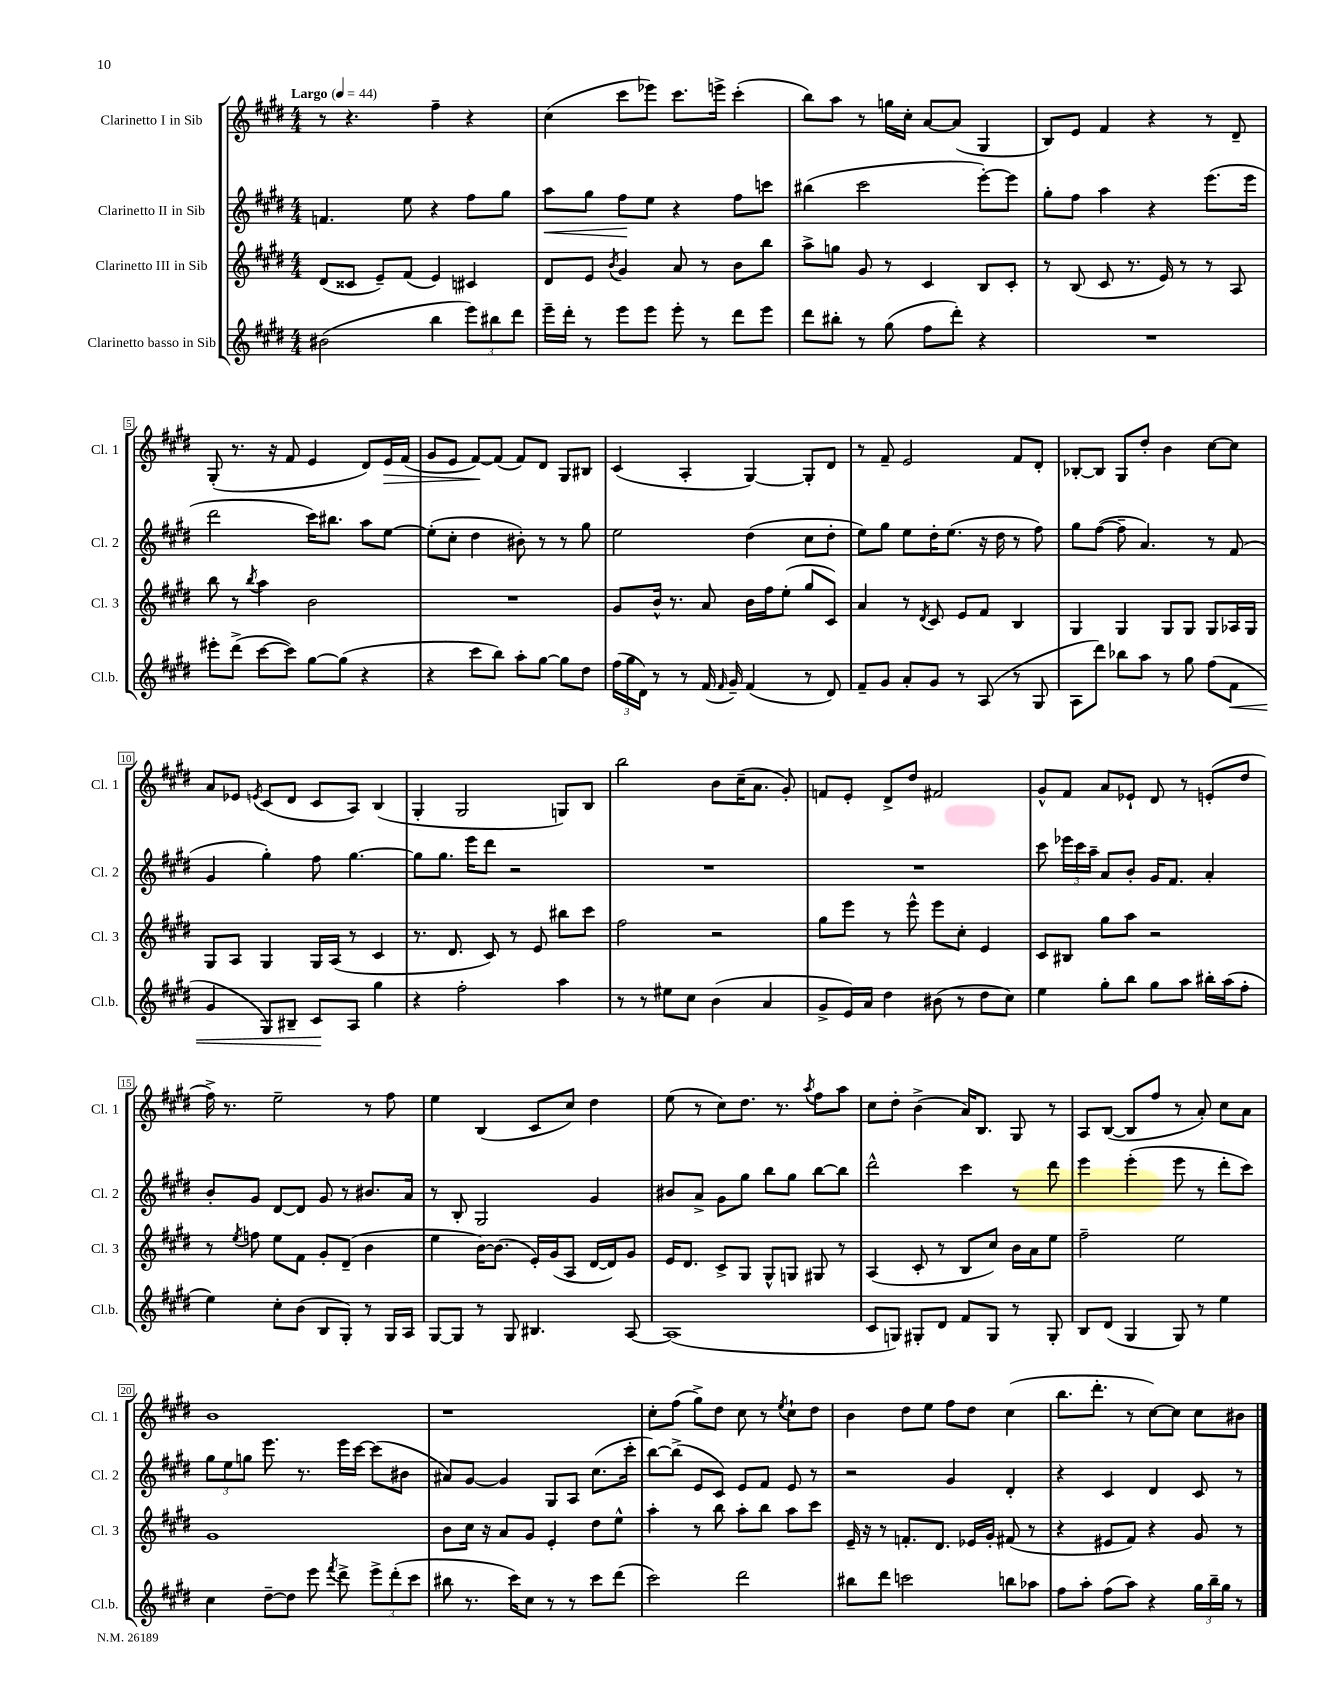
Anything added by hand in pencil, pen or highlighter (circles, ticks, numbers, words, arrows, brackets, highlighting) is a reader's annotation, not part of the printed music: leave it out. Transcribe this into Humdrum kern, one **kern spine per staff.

**kern	**kern	**kern	**kern
*staff4	*staff3	*staff2	*staff1
*clefG2	*clefG2	*clefG2	*clefG2
*k[f#c#g#d#]	*k[f#c#g#d#]	*k[f#c#g#d#]	*k[f#c#g#d#]
*M4/4	*M4/4	*M4/4	*M4/4
*MM44	*MM44	*MM44	*MM44
(2b#	(8d#	4.f	8r
.	8c##	.	4.r
.	8e~)	.	.
.	(8f#	8ee	.
4bb	4e)	4r	4ff#~
12eee)	4c#	8ff#	4r
12bb#	.	.	.
.	.	8gg#	.
12ddd#	.	.	.
=	=	=	=
16eee~	8d#	8aa	(4cc#
16ddd#'	.	.	.
8r	8e	8gg#	.
.	8qb	.	.
8eee	4g#	8ff#	8ccc#
8eee	.	8ee	8eee-)
8eee'	8a	4r	8.ccc#
8r	8r	.	.
.	.	.	16eee^
8ddd#	8b	8ff#	(4ccc#'
8eee	8bb	8ccc	.
=	=	=	=
8ddd#	8aa^	(4bb#	8bb)
8bb#'	8gg	.	8aa
8r	8g#	2ccc#	8r
(8gg#	8r	.	16gg
.	.	.	16cc#'
8ff#	4c#	.	[8a
8ddd#')	.	.	(8a]
4r	8B	[8eee')	4G#
.	8c#'	8eee]	.
=	=	=	=
1r	8r	8gg#'	8B)
.	(8B	8ff#	8e
.	8c#	4aa	4f#
.	8.r	.	.
.	.	4r	4r
.	16e)	.	.
.	8r	.	.
.	8r	(8.eee	8r
.	8A	.	8d#~
.	.	16eee	.
=	=	=	=
8eee#'	8bb	2ddd#	(8G#'
(8ddd#^	8r	.	8.r
.	8qbb	.	.
[8ccc#	4aa	.	.
.	.	.	16r
8ccc#])	.	.	8f#
[8gg#	2b	16ccc#)	4e
.	.	8.bb#	.
(8gg#]	.	.	.
4r	.	8aa	8d#)
.	.	[8ee	16e
.	.	.	(16f#
=	=	=	=
4r	1r	(8ee']	8g#
.	.	8cc#'	8e
8ccc#	.	4dd#	[8f#)
8bb)	.	.	(8f#]
8aa'	.	8b#')	8f#)
[8gg#	.	8r	8d#
8gg#]	.	8r	8G#
8dd#	.	8gg#	8B#
=	=	=	=
(24ff#	8g#	2ee	(4c#
24gg#	.	.	.
24d#)	.	.	.
8r	16b^^	.	.
.	8.r	.	.
8r	.	.	4A'
(16f#	8a	.	.
16qqf#	.	.	.
16g#~)	.	.	.
(4f#	16b	(4dd#	[4G#)
.	16ff#	.	.
.	(8ee'	.	.
8r	8gg#	8cc#	8G#']
8d#)	8c#)	8dd#'	8d#
=	=	=	=
8f#~	4a	8ee)	8r
8g#	.	8gg#	8f#~
8a'	8r	8ee	2e
.	8qd#	.	.
8g#	8c#	16dd#'	.
.	.	(8.ee	.
8r	8e	.	.
(8A	8f#	16r	.
.	.	16dd#	.
8r	4B	8r	8f#
8G#	.	8ff#)	8d#'
=	=	=	=
8A	4G#	8gg#	[8B-'
8ddd#)	.	([8ff#	8B-]
8bb-	4G#	8ff#~]	8G#
8aa	.	4.a)	8dd#'
8r	8G#	.	4b
8gg#	8G#	.	.
(8ff#	8G#	8r	[8cc#
8f#	16A-	(8f#	8cc#]
.	16G#	.	.
=	=	=	=
4g#	8G#	4g#	8a
.	8A	.	8e-
.	.	.	8qe
8G#)	4G#	4gg#')	(8c#
8B#~	.	.	8d#
8c#	16G#	8ff#	8c#
.	(16A	.	.
8A	8r	[4.gg#	8A)
4gg#	4c#	.	(4B
=	=	=	=
4r	8.r	8gg#]	4G#'
.	.	8.gg#	.
.	8.d#	.	.
2ff#'	.	.	2G#
.	.	16eee	.
.	8c#)	8ddd#	.
.	8r	2r	.
.	8e	.	.
4aa	8bb#	.	8G)
.	8ccc#	.	8B
=	=	=	=
8r	2ff#	1r	2bb
8r	.	.	.
8ee#	.	.	.
8cc#	.	.	.
(4b	2r	.	8b
.	.	.	(16cc#~
.	.	.	8.a
4a	.	.	.
.	.	.	8g#')
=	=	=	=
8g#^	8gg#	1r	8f
16e)	8eee	.	8e'
16a	.	.	.
4dd#	8r	.	8d#^
.	8eee^^	.	8dd#
(8b#	8eee	.	2f#
8r	8cc#'	.	.
8dd#	4e	.	.
8cc#)	.	.	.
=	=	=	=
4ee	8c#	8ccc#	8g#^^
.	8B#	24eee-	8f#
.	.	24ccc#	.
.	.	24aa~	.
8gg#'	8gg#	8a	8a
8bb	8aa	8b'	8e-`
8gg#	2r	16g#	8d#
.	.	8.f#	.
8aa	.	.	8r
16bb#'	.	4a'	(8e'
(16aa	.	.	.
8ff#'	.	.	8dd#
=	=	=	=
4ee)	8r	8b'	16ff#^)
.	.	.	8.r
.	8qee	.	.
.	8ff	8g#	.
8cc#'	8ee	[8d#	2ee~
(8b	8f#	8d#]	.
8B	8g#'	8g#	.
8G#')	(8d#~	8r	.
8r	4b	8.b#	8r
16G#	.	.	8ff#
16A	.	16a	.
=	=	=	=
[8G#	4ee	8r	4ee
8G#]	.	8B'	.
8r	[16b)	2G#	(4B
.	(8.b]	.	.
8G#	.	.	.
4.B#	16e')	.	8c#
.	(16g#	.	.
.	8A	.	8cc#)
.	[16d#	4g#	4dd#
.	16d#])	.	.
[8A	8g#	.	.
=	=	=	=
(1A]	16e	8b#	(8ee
.	8.d#	.	.
.	.	8a^	8r
.	8c#^	8g#	8cc#)
.	8G#	8gg#	8.dd#
.	8G#^^	8bb	.
.	.	.	8.r
.	8G	8gg#	.
.	.	.	8qaa
.	8G#	[8bb	8ff#
.	8r	8bb]	8aa
=	=	=	=
8c#	(4A	2ddd#^^	8cc#
8G)	.	.	8dd#'
8G#'	8c#'	.	(4b^
8d#	8r	.	.
8f#	8B	4ccc#	16a)
.	.	.	8.B
8G#	8cc#)	.	.
8r	16b	8r	8G#
.	16a	.	.
8G#'	8ee	8ddd#	8r
=	=	=	=
8B	2ff#~	4eee	8A
(8d#	.	.	([8B
4G#	.	(4eee'	8B]
.	.	.	8ff#
8G#)	2ee	8eee	8r
8r	.	8r	8a')
4ee	.	8ddd#'	8cc#
.	.	8ccc#)	8a
=	=	=	=
4cc#	1g#	12gg#	1b
.	.	12ee	.
.	.	12gg	.
[8dd#~	.	8.eee	.
8dd#]	.	.	.
.	.	8.r	.
8eee	.	.	.
8qfff#	.	.	.
8ddd#^	.	16eee	.
.	.	[16ccc#	.
12eee^	.	(8ccc#]	.
(12ddd#'	.	.	.
.	.	8b#	.
12ccc#	.	.	.
=	=	=	=
8bb#	8b	8a#)	1r
8.r	16cc#	[8g#	.
.	16r	.	.
.	8a	4g#]	.
16ccc#)	.	.	.
8cc#	8g#	.	.
8r	4e'	8G#	.
8r	.	8A	.
8ccc#	8dd#	(8.cc#	.
(8ddd#	8ee^^	.	.
.	.	16ccc#'	.
=	=	=	=
2ccc#)	4aa'	[8bb)	8cc#'
.	.	(8bb^]	(8ff#
.	8r	8e	8gg#^)
.	8bb	8c#)	8dd#
2ddd#	8aa'	8e	8cc#
.	8bb	8f#	8r
.	.	.	8qee
.	8aa	8e	8cc#`
.	8ccc#	8r	8dd#
=	=	=	=
8bb#	16e~	2r	4b
.	16r	.	.
8ddd#	8r	.	.
2ccc	8.f'	.	8dd#
.	.	.	8ee
.	8.d#	.	.
.	.	4g#	8ff#
.	16e-	.	8dd#
.	16g#'	.	.
8bb	(8f#	4d#'	(4cc#
8aa-	8r	.	.
=	=	=	=
8ff#	4r	4r	8.bb
8aa'	.	.	.
.	.	.	8.ddd#'
(8ff#	8e#	4c#	.
8aa)	8f#)	.	8r
4r	4r	4d#	[8cc#)
.	.	.	8cc#]
24gg#	8g#	8c#	8cc#
24bb~	.	.	.
24gg#	.	.	.
8r	8r	8r	8b#
==	==	==	==
*-	*-	*-	*-
